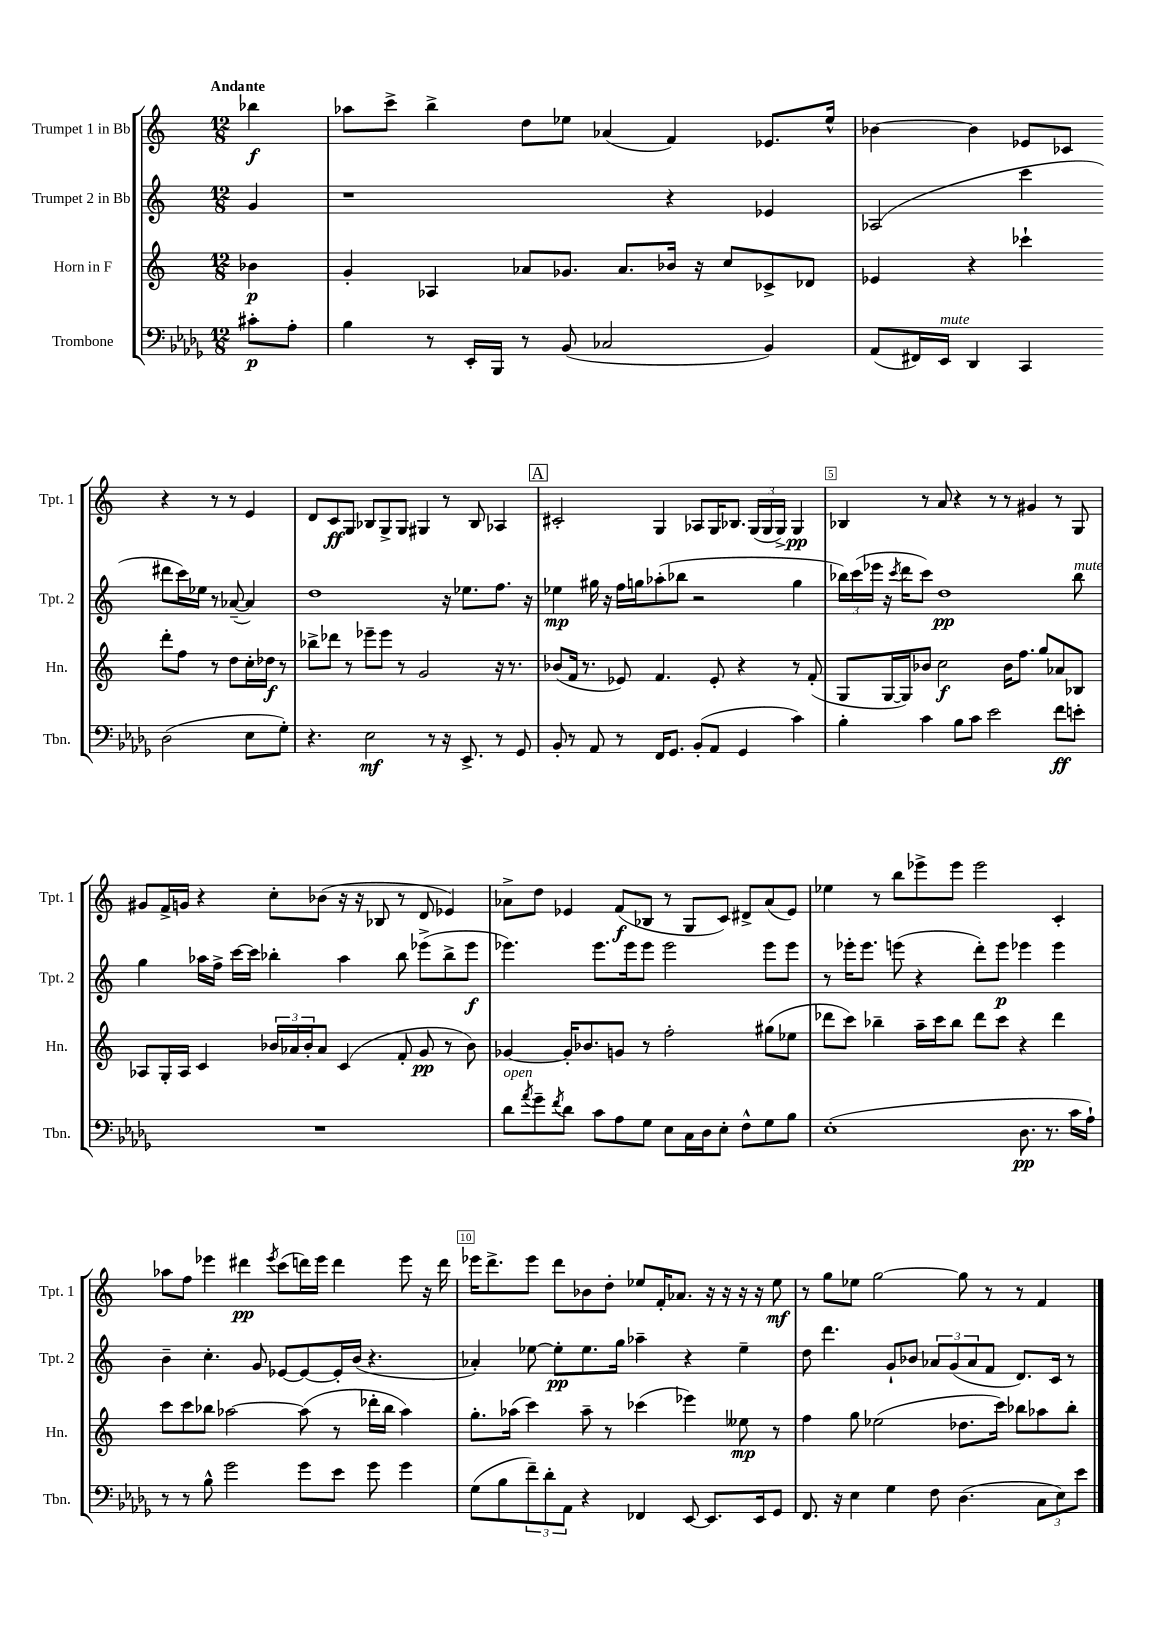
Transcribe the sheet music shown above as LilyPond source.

<<
\new StaffGroup <<
\new Staff = "s0" \with { instrumentName = "Trumpet 1 in Bb" shortInstrumentName = "Tpt. 1" } {
    \clef treble \key c \major \numericTimeSignature \time 12/8 \partial 4 \tempo "Andante"
    bes''4\f |
    aes''8 c'''8-> b''4-> d''8 ees''8 aes'4( f'4) ees'8. ees''16-^ |
    bes'4~ bes'4 ees'8 ces'8 r4 r8 r8 ees'4 |
    d'8 c'8\ff g8 bes8 g8-> g8 gis4 r8 bes8 aes4 |
    \mark \markup { \box "A" } cis'2-. g4 aes8 g16 bes8. \tuplet 3/2 { g16( g16 g16->) } g4\pp |
    bes4 r8 a'8 r4 r8 r8 gis'4 r8 g8 |
    gis'8 f'16-> g'16 r4 c''8-. bes'8( r16 r16 bes8 r8 d'8 ees'4) |
    aes'8-> d''8 ees'4 f'8\f( bes8 r8 g8 c'8) dis'8-> aes'8( ees'8) |
    ees''4 r8 b''8 ees'''8-> ees'''8 ees'''2 c'4-. |
    aes''8 f''8 ees'''4 dis'''4\pp \acciaccatura { ees'''8 } c'''8( d'''16) ees'''16 d'''4 ees'''8 r16 d'''16 |
    ees'''16 d'''8.-> ees'''8 d'''8 bes'8 d''8-. ees''8 f'16-. aes'8. r16 r16 r16 r16 ees''8\mf |
    r8 g''8 ees''8 g''2~ g''8 r8 r8 f'4 \bar "|." |
}
\new Staff = "s1" \with { instrumentName = "Trumpet 2 in Bb" shortInstrumentName = "Tpt. 2" } {
    \clef treble \key c \major \numericTimeSignature \time 12/8 \partial 4
    g'4 |
    r1 r4 ees'4 |
    aes2( c'''4 dis'''8 c'''16) ees''16 r8 aes'8~--( aes'4) |
    d''1 r16 ees''8. f''8. r16 |
    \mark \markup { \box "A" } ees''4\mp gis''16 r16 f''16 g''16 aes''8-.( bes''8 r2 g''4 |
    \tuplet 3/2 { bes''16) c'''16( ees'''16 } r16 \acciaccatura { c'''8 } d'''16 c'''8) d''1\pp bes''8^\markup { \italic "mute" } |
    g''4 aes''16 f''16-> c'''16~ c'''16 bes''4-. aes''4 bes''8 ees'''8->( bes''8-> ees'''8\f |
    ees'''4.) ees'''8. ees'''16 ees'''8 ees'''2 ees'''8 ees'''8 |
    r8 ees'''16-. ees'''8. e'''8( r4 d'''8-.) e'''8\p ees'''4 ees'''4 |
    b'4-- c''4.-. g'8 ees'8~ ees'8~ ees'16-. b'16( r4. |
    aes'4-.) ees''8~ ees''8-.\pp ees''8. g''16 aes''4-- r4 ees''4-- |
    d''8 d'''4. g'8-! bes'8 \tuplet 3/2 { aes'8 g'8( aes'8 } f'8 d'8.) c'16 r8 \bar "|." |
}
\new Staff = "s2" \with { instrumentName = "Horn in F" shortInstrumentName = "Hn." } {
    \clef treble \key c \major \numericTimeSignature \time 12/8 \partial 4
    bes'4\p |
    g'4-. aes4 aes'8 ges'8. aes'8. bes'16 r16 c''8 ces'8-> des'8 |
    ees'4 r4 ces'''4-! d'''8-. f''8 r8 d''8 c''16-. des''16\f r8 |
    bes''8-> des'''8 r8 ees'''8-- ees'''8 r8 g'2 r16 r8. |
    \mark \markup { \box "A" } bes'8( f'16 r8. ees'8) f'4. ees'8-. r4 r8 f'8-.( |
    g8 g16~ g16) bes'8 c''2\f bes'16 f''8. g''8 aes'8 bes8 |
    aes8 g16-. aes16 c'4 \tuplet 3/2 { bes'16 aes'16 bes'16-. } aes'8 c'4( f'8-. g'8\pp r8 bes'8) |
    ges'4~ ges'16-. bes'8. g'8 r8 f''2-. gis''8( ees''8 |
    des'''8 c'''8) bes''4-- a''16-- c'''16 bes''8 des'''8 c'''8 r4 des'''4 |
    c'''8 c'''8 bes''8 aes''2~ aes''8( r8 des'''16-. bes''16 aes''4) |
    g''8.-. aes''16( c'''4) aes''8-- r8 ces'''4( ees'''4) eeses''8\mp r8 |
    f''4 g''8 ees''2( des''8. c'''16) bes''8 aes''8 bes''8-. \bar "|." |
}
\new Staff = "s3" \with { instrumentName = "Trombone" shortInstrumentName = "Tbn." } {
    \clef bass \key des \major \numericTimeSignature \time 12/8 \partial 4
    cis'8-.\p aes8-. |
    bes4 r8 ees,16-. bes,,16 r8 bes,8( ces2 bes,4) |
    aes,8( fis,16) ees,16^\markup { \italic "mute" } des,4 c,4 des2( ees8 ges8-.) |
    r4. ees2\mf r8 r16 ees,8.-> r8 ges,8 |
    \mark \markup { \box "A" } bes,8-. r8 aes,8 r8 f,16 ges,8. bes,8-.( aes,8 ges,4 c'4) |
    bes4-. c'4 bes8 c'8 ees'2 f'8\ff e'8-. |
    R1. |
    des'8^\markup { \italic "open" } \acciaccatura { aes'8 } ges'8-- \acciaccatura { f'8 } des'8 c'8 aes8 ges8 ees8 c16 des16 ees8-. f8-^ ges8 bes8 |
    ees1-.( des8.\pp r8. c'16 aes16-!) |
    r8 r8 bes8-^ ges'2 ges'8 ees'8 ges'8 ges'4 |
    ges8( bes8 \tuplet 3/2 { f'8--) des'8-. aes,8 } r4 fes,4 ees,8~ ees,8. ees,16 ges,8 |
    f,8. r16 ees4 ges4 f8 des4.( \tuplet 3/2 { c8 ees8) ees'8 } \bar "|." |
}
>>
>>
\layout { \context { \Score \override BarNumber.break-visibility = ##(#f #t #t) barNumberVisibility = #(every-nth-bar-number-visible 5) \override BarNumber.stencil = #(make-stencil-boxer 0.1 0.3 ly:text-interface::print) } }
